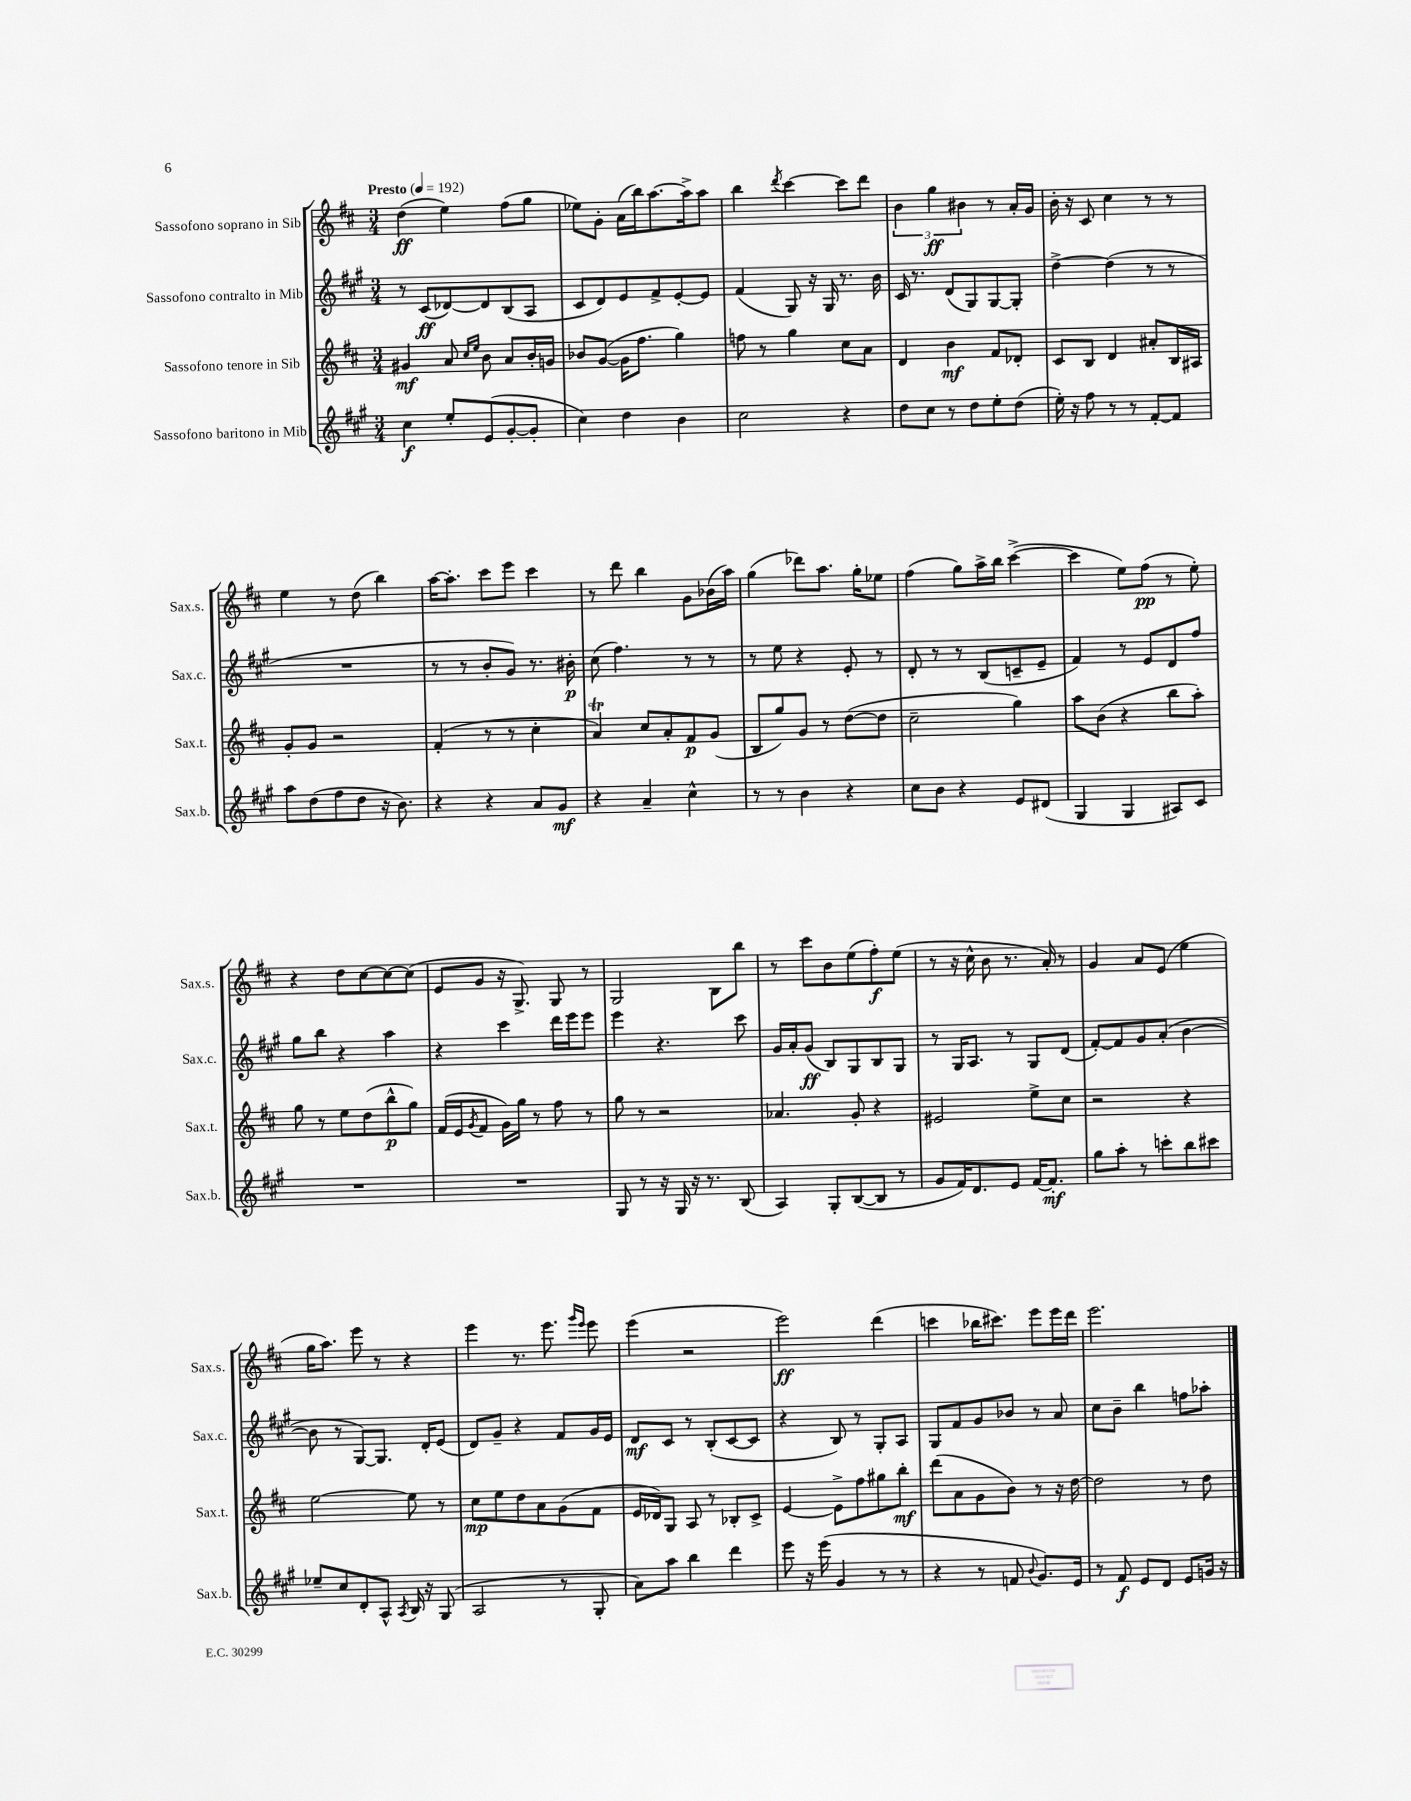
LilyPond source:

<<
\new StaffGroup <<
\new Staff = "s0" \with { instrumentName = "Sassofono soprano in Sib" shortInstrumentName = "Sax.s." } {
    \clef treble \key d \major \numericTimeSignature \time 3/4 \tempo "Presto" 4 = 192
    d''4\ff( e''4) fis''8( g''8 |
    ees''8) g'8-. a'16( b''16) a''8.~ a''16-> a''8 |
    b''4 \acciaccatura { d'''8 } cis'''4~ cis'''8 d'''8 |
    \tuplet 3/2 { b'4 g''4\ff bis'4 } r8 a'16-. g'16 |
    b'16-. r16 cis'8 cis''4 r8 r8 |
    e''4 r8 d''8( b''4) |
    a''16~ a''8.-. cis'''8 e'''8 cis'''4 |
    r8 d'''8 b''4 g'8 bes'16( a''16) |
    g''4( des'''8) a''8. g''16-. ees''8 |
    fis''4( g''8) a''16-> b''16 cis'''4~->( |
    cis'''4 e''8) fis''8\pp( r8 e''8-.) |
    r4 d''8 cis''8~ cis''8~ cis''8( |
    e'8 g'8 r16 g8.->) g8 r8 |
    g2 b8 b''8 |
    r8 cis'''8 b'8 e''8( fis''8-.\f) e''8( |
    r8 r16 cis''16-^ b'8 r8. a'16-.) r8 |
    g'4 a'8 e'8( e''4 |
    g''16 a''8.) e'''8 r8 r4 |
    e'''4 r8. e'''8. \grace { g'''16 e'''16 } e'''8 |
    e'''4( r2 |
    e'''2\ff) d'''4( |
    c'''4 bes''16 cis'''8.) e'''8 e'''16 d'''16 |
    e'''2. \bar "|." |
}
\new Staff = "s1" \with { instrumentName = "Sassofono contralto in Mib" shortInstrumentName = "Sax.c." } {
    \clef treble \key a \major \numericTimeSignature \time 3/4
    r8 cis'8\ff( des'8~) des'8 b8( a8 |
    cis'8 d'8) e'8 fis'8-> e'8~-. e'8 |
    fis'4( gis8) r16 gis16 r8. b'16 |
    cis'16 r8. d'8( gis8) gis8~ gis8-. |
    d''4~-> d''4( r8 r8 |
    R2. |
    r8 r8 b'8-. gis'8) r8. bis'16-.\p |
    cis''8( fis''4.) r8 r8 |
    r8 e''8 r4 e'8-. r8 |
    d'8-. r8 r8 b8( c'8-- e'8-- |
    fis'4) r8 e'8 d'8 fis''8 |
    gis''8 b''8 r4 a''4 |
    r4 cis'''4 d'''16 e'''16 e'''8 |
    e'''4 r4. cis'''8 |
    gis'16 a'16-. gis'8\ff( b8) gis8 b8 gis8 |
    r8 gis16 a8. r8 gis8 d'8( |
    fis'8~-.) fis'8 gis'8 a'8-.( b'4~ |
    b'8 r8 gis8~) gis8. d'16-. e'8( |
    d'8) gis'8-- r4 fis'8 gis'16 e'16 |
    d'8\mf cis'8 r8 b8-.( cis'8~ cis'8 |
    r4 b8) r8 gis8-. a8 |
    gis8 fis'8 gis'8 bes'8 r8 a'8 |
    cis''8 b'8-- b''4 f''8 aes''8-. \bar "|." |
}
\new Staff = "s2" \with { instrumentName = "Sassofono tenore in Sib" shortInstrumentName = "Sax.t." } {
    \clef treble \key d \major \numericTimeSignature \time 3/4
    gis'4\mf a'8 \grace { cis''16 e''16 } b'8 a'8 b'16-. g'16 |
    bes'8 g'8~( g'16 fis''8. g''4) |
    f''8 r8 g''4 cis''8 a'8 |
    d'4 b'4\mf fis'8 des'8-. |
    cis'8 b8 d'4 ais'8-. b16 ais16 |
    g'8-. g'8 r2 |
    fis'4-.( r8 r8 cis''4-. |
    a'4\trill) cis''8 a'8-. fis'8\p g'8( |
    b8 g''8) g'8 r8 d''8~( d''8 |
    cis''2-- g''4) |
    a''8 b'8( r4 b''8 a''8-.) |
    g''8 r8 e''8 d''8( b''8-^\p g''8) |
    fis'16( e'16 \acciaccatura { g'8 } fis'8 g'16) g''16 r8 fis''8 r8 |
    g''8 r8 r2 |
    aes'4. g'8-. r4 |
    eis'2 e''8-> cis''8 |
    r2 r4 |
    e''2~ e''8 r8 |
    cis''8\mp e''8 d''8 a'8 g'8( fis'8 |
    e'16 des'16) g8 a8 r8 bes8-. cis'8-> |
    e'4~ e'8-> fis''8 gis''8 b''8-.\mf |
    d'''8( a'8 g'8 b'8) r8 r16 d''16~ |
    d''2 r8 d''8 \bar "|." |
}
\new Staff = "s3" \with { instrumentName = "Sassofono baritono in Mib" shortInstrumentName = "Sax.b." } {
    \clef treble \key a \major \numericTimeSignature \time 3/4
    cis''4\f e''8-. e'8( gis'8~-. gis'8-. |
    cis''4) d''4 b'4 |
    cis''2 r4 |
    d''8 cis''8 r8 d''8 e''8-. d''8( |
    e''16-.) r16 fis''8 r8 r8 fis'8~-. fis'8 |
    a''8 d''8( fis''8 d''8 r16 b'8.) |
    r4 r4 a'8 gis'8\mf |
    r4 a'4-- cis''4-^ |
    r8 r8 b'4 r4 |
    cis''8 b'8 r4 e'8 dis'8( |
    gis4 gis4 ais8) cis'8 |
    R2. |
    R2. |
    gis8 r8 r16 gis16 r16 r8. b8( |
    a4) gis8-. b8~( b8 r8 |
    gis'8 fis'16) d'8. e'8 fis'16~ fis'8.-.\mf |
    gis''8 a''8-. r8 c'''8-. b''8 cis'''8 |
    ees''8-- cis''8 d'8-. a8-^ \acciaccatura { a8 } b16 r16 gis8( |
    a2 r8 gis8-. |
    a'8) a''8 b''4 d'''4 |
    e'''8 r16 e'''16( gis'4 r8 r8 |
    r4 r8 f'8 \appoggiatura { b'8 } gis'8.) e'16 |
    r8 fis'8\f e'8 d'8 e'8 g'16 r16 \bar "|." |
}
>>
>>
\layout { \context { \Score \remove "Bar_number_engraver" } }
